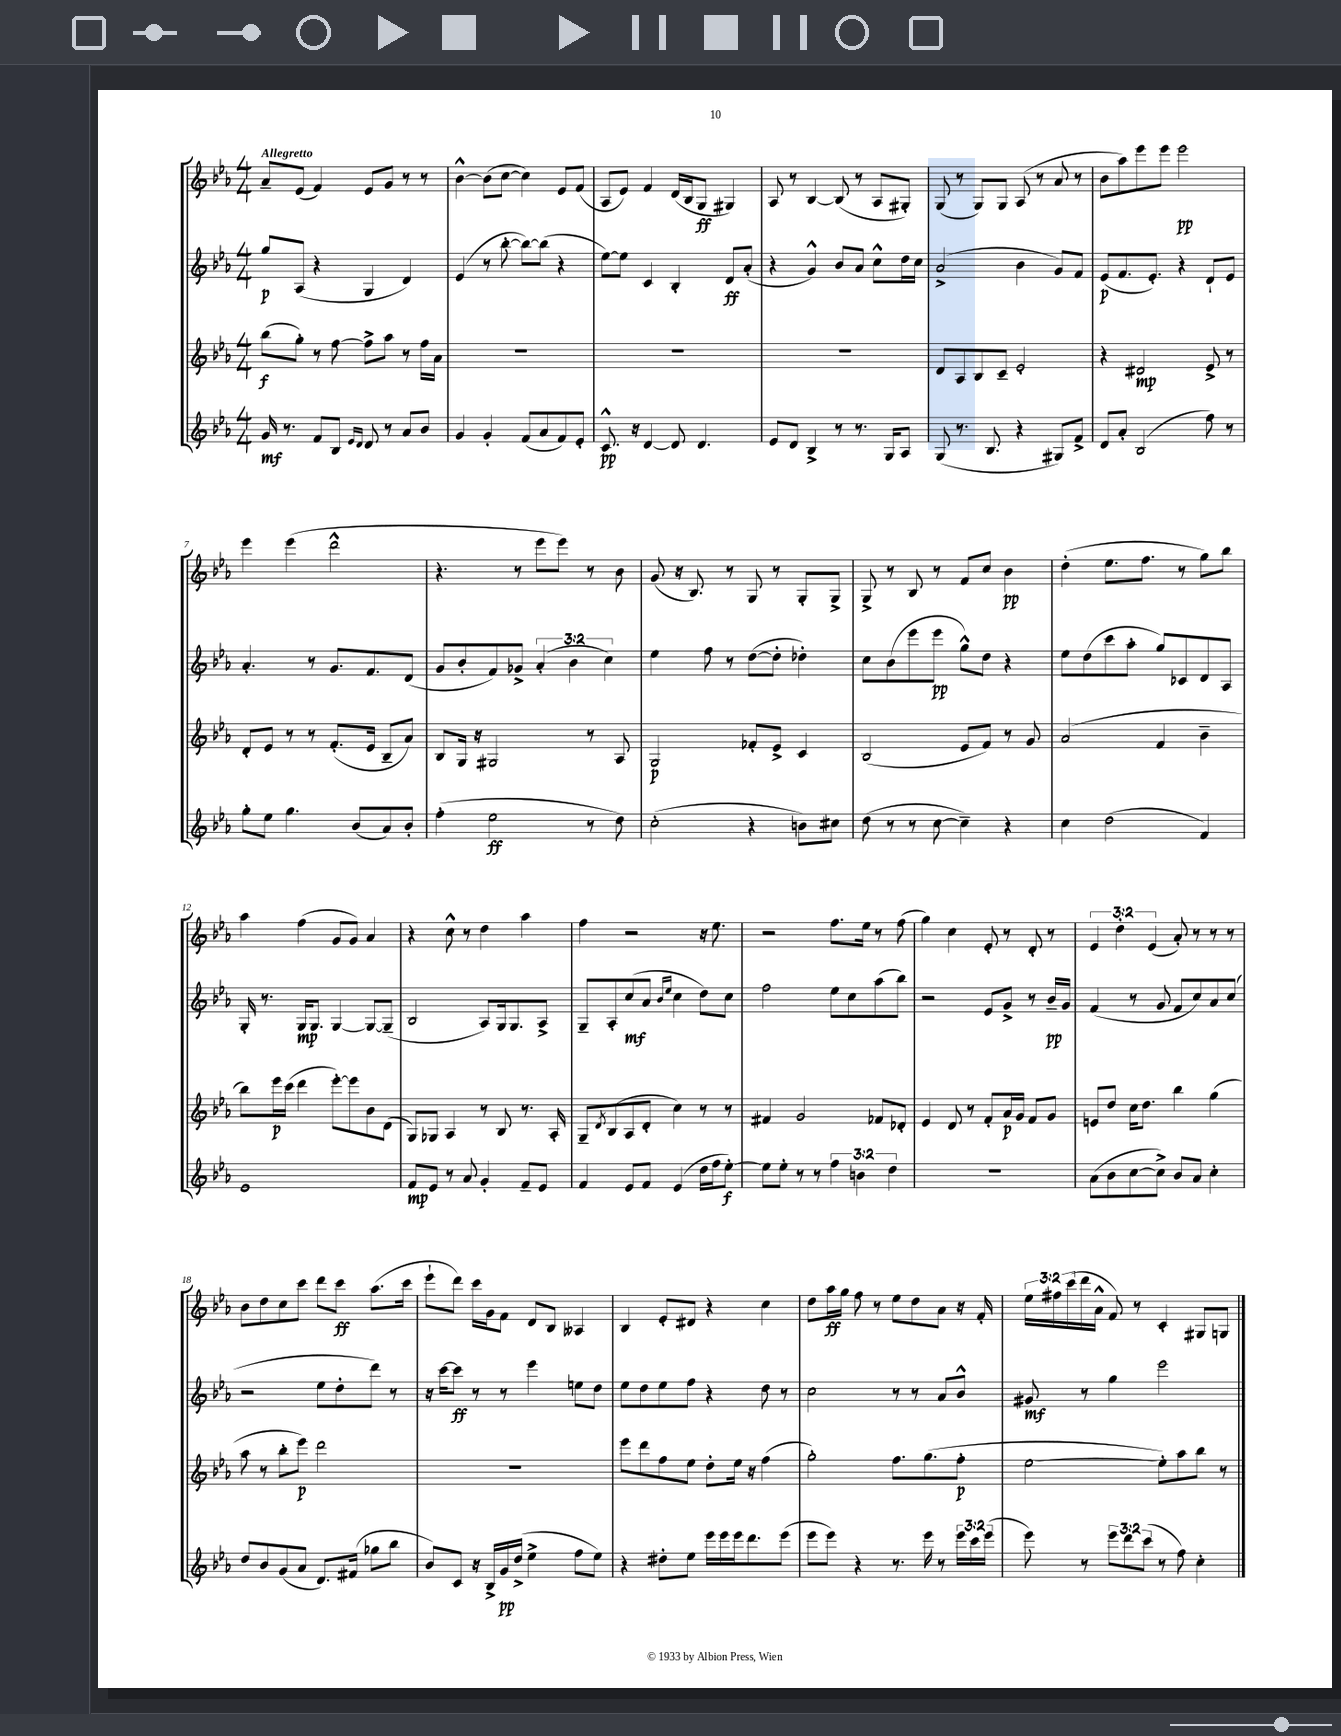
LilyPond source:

<<
\new StaffGroup <<
\new Staff = "s0" {
    \clef treble \key ees \major \numericTimeSignature \time 4/4 \override Staff.TupletNumber.text = #tuplet-number::calc-fraction-text \tempo "Allegretto"
    aes'8-- ees'8( f'4) ees'8 g'8 r8 r8 |
    bes'4~-^ bes'8( c''8~ c''4) ees'8 f'8( |
    aes8 ees'8) f'4 d'16( bes16 g8\ff gis4) |
    aes8 r8 bes4~ bes8( r8 aes8 gis8-.) |
    g8( r8 g8) g8 aes8( r8 aes'8 r8 |
    bes'8 aes''8) ees'''8 ees'''8 ees'''2\pp |
    ees'''4 ees'''4( d'''2-^ |
    r4. r8 ees'''8 ees'''8) r8 bes'8 |
    g'8( r16 bes8.) r8 g8 r8 g8-. g8-> |
    g8-> r8 bes8 r8 f'8 c''8 bes'4\pp |
    d''4-.( ees''8. f''8. r8 g''8) bes''8 |
    aes''4 f''4( g'8 g'8) aes'4 |
    r4 c''8-^ r8 d''4 aes''4 |
    f''4 r2 r16 ees''8. |
    r2 f''8. ees''16 r8 f''8( |
    g''4) c''4 ees'8-. r8 d'8-. r8 |
    \tuplet 3/2 { ees'4 d''4-. ees'4( } aes'8-.) r8 r8 r8 |
    bes'8 d''8 c''8 c'''8 d'''8 c'''8\ff aes''8.( c'''16 |
    ees'''8-! d'''8) c'''16 g'16 f'8 d'8 bes8 aeses4 |
    bes4 ees'8-. dis'8 r4 c''4 |
    d''8 aes''16\ff g''16 f''8 r8 ees''8 d''8 aes'8 r16 f'16-. |
    \tuplet 3/2 { ees''16 fis''16 c'''16( } d'''16 aes'16-^ f'8) r8 c'4-. gis8 g8 \bar "|." |
}
\new Staff = "s1" {
    \clef treble \key ees \major \numericTimeSignature \time 4/4 \override Staff.TupletNumber.text = #tuplet-number::calc-fraction-text
    g''8\p aes8( r4 g4 d'4) |
    ees'4( r8 bes''8~-. bes''8~) bes''8( r4 |
    ees''8~) ees''8 c'4 bes4-. d'8\ff aes'8-.( |
    r4 g'4-^) bes'8 aes'8 c''8-^ d''16 c''16 |
    aes'2->( bes'4 g'8) f'8 |
    ees'8\p( f'8. ees'8.-.) r4 d'8-! ees'8 |
    aes'4.-. r8 g'8. f'8. d'8( |
    g'8 bes'8-. f'8) ges'8-> \tuplet 3/2 { aes'4-.( bes'4 c''4) } |
    ees''4 f''8 r8 d''8~( d''8-. des''4-.) |
    c''8 bes'8( ees'''8 ees'''8\pp g''8-^) d''8 r4 |
    ees''8 d''8( c'''8 aes''8-. g''8) ces'8 d'8 aes8 |
    g16-. r8. g16\mp g8. g4~ g8~ g8--( |
    bes2 aes8) g16 g8. aes8-> |
    g8-- aes8-. c''8\mf( aes'8 \grace { bes'16 ees''16 } c''4 d''8) c''8 |
    f''2 ees''8 c''8 aes''8( bes''8) |
    r2 ees'8 g'8-> r8 bes'16--\pp g'16 |
    f'4( r8 g'8 f'8 c''8) aes'8 c''8( |
    r2 ees''8 d''8-. d'''8) r8 |
    r16 c'''16~ c'''8\ff r8 r8 ees'''4 e''8 d''8 |
    ees''8 d''8 ees''8 f''8 r4 d''8 r8 |
    c''2 r8 r8 aes'8 bes'8-^ |
    gis'8\mf r8 g''4 ees'''2 \bar "|." |
}
\new Staff = "s2" {
    \clef treble \key ees \major \numericTimeSignature \time 4/4
    bes''8\f( g''8-.) r8 f''8~ f''8-> aes''8 r8 f''16 aes'16 |
    R1 |
    R1 |
    R1 |
    d'8 aes8 bes8 c'8-- ees'2-. |
    r4 dis'2\mp ees'8-> r8 |
    d'8-. ees'8 r8 r8 f'8.-.( ees'16 bes8-- aes'8) |
    bes8 g16 r16 gis2 r8 aes8 |
    g2\p fes'8-. ees'8-> c'4 |
    bes2( ees'8 f'8) r8 g'8 |
    aes'2( f'4 bes'4-- |
    bes''8) ees'''16\p c'''16( d'''4 ees'''8~-.) ees'''8 bes'8 d'8( |
    g8) ges8 aes4 r8 bes8 r8. aes16-. |
    g8-- \acciaccatura { d'8 } bes8( aes8 d'8-. c''4) r8 r8 |
    fis'4 g'2 fes'8 des'8-. |
    ees'4 d'8 r8 f'8-. aes'16\p g'16 f'8 g'8 |
    e'8 d''8 c''16 d''8. bes''4 g''4( |
    aes''8 r8 bes''8-. ees'''8\p) d'''2 |
    R1 |
    ees'''8 d'''8 f''8 ees''8 d''8-. ees''16 r16 f''4( |
    g''2-.) f''8. g''8.( f''8-.\p |
    ees''2~ ees''8-.) aes''8 bes''8 r8 \bar "|." |
}
\new Staff = "s3" {
    \clef treble \key ees \major \numericTimeSignature \time 4/4 \override Staff.TupletNumber.text = #tuplet-number::calc-fraction-text
    g'16\mf r8. f'8 bes8 \grace { ees'16 d'16 } d'8 r8 aes'8 bes'8 |
    g'4 g'4-. f'8( aes'8 f'8) ees'8-. |
    c'8.-^\pp r16 d'4~ d'8 d'4. |
    ees'8 d'8 bes4-> r8 r8. g16 aes8 |
    g8( r8. bes8. r4 gis8) f'8-> |
    d'8 aes'8-. bes2( f''8) r8 |
    g''8-. ees''8 g''4. bes'8( aes'8) bes'8-. |
    f''4-.( ees''2\ff r8 d''8) |
    c''2-.( r4 b'8) cis''8 |
    d''8( r8 r8 c''8~ c''4--) r4 |
    c''4 d''2( f'4) |
    ees'1 |
    f'8\mp ees'8 r8 aes'8 g'4-. f'8-- ees'8 |
    f'4 ees'8 f'8 ees'4( d''16 f''16 ees''8~-.\f) |
    ees''8 ees''8-. r8 r8 \tuplet 3/2 { f''4 b'4 d''4 } |
    R1 |
    aes'8( bes'8 c''8~ c''8->) bes'8 aes'8 c''4-. |
    d''8 bes'8 g'8( aes'8 d'8.) fis'16( ges''8 bes''8 |
    bes'8) c'8 r16 bes16-> g'16\pp d''16->( ees''4-> f''8 ees''8) |
    r4 dis''8-. ees''8 ees'''16 ees'''16 ees'''16 d'''8. ees'''8( |
    ees'''8 ees'''8) r4 r8. ees'''16 r8 \tuplet 3/2 { ees'''16 c'''16 ees'''16( } |
    ees'''8) r8 \tuplet 3/2 { ees'''8 d'''8 c'''8( } r8 f''8) c''4-. \bar "|." |
}
>>
>>
